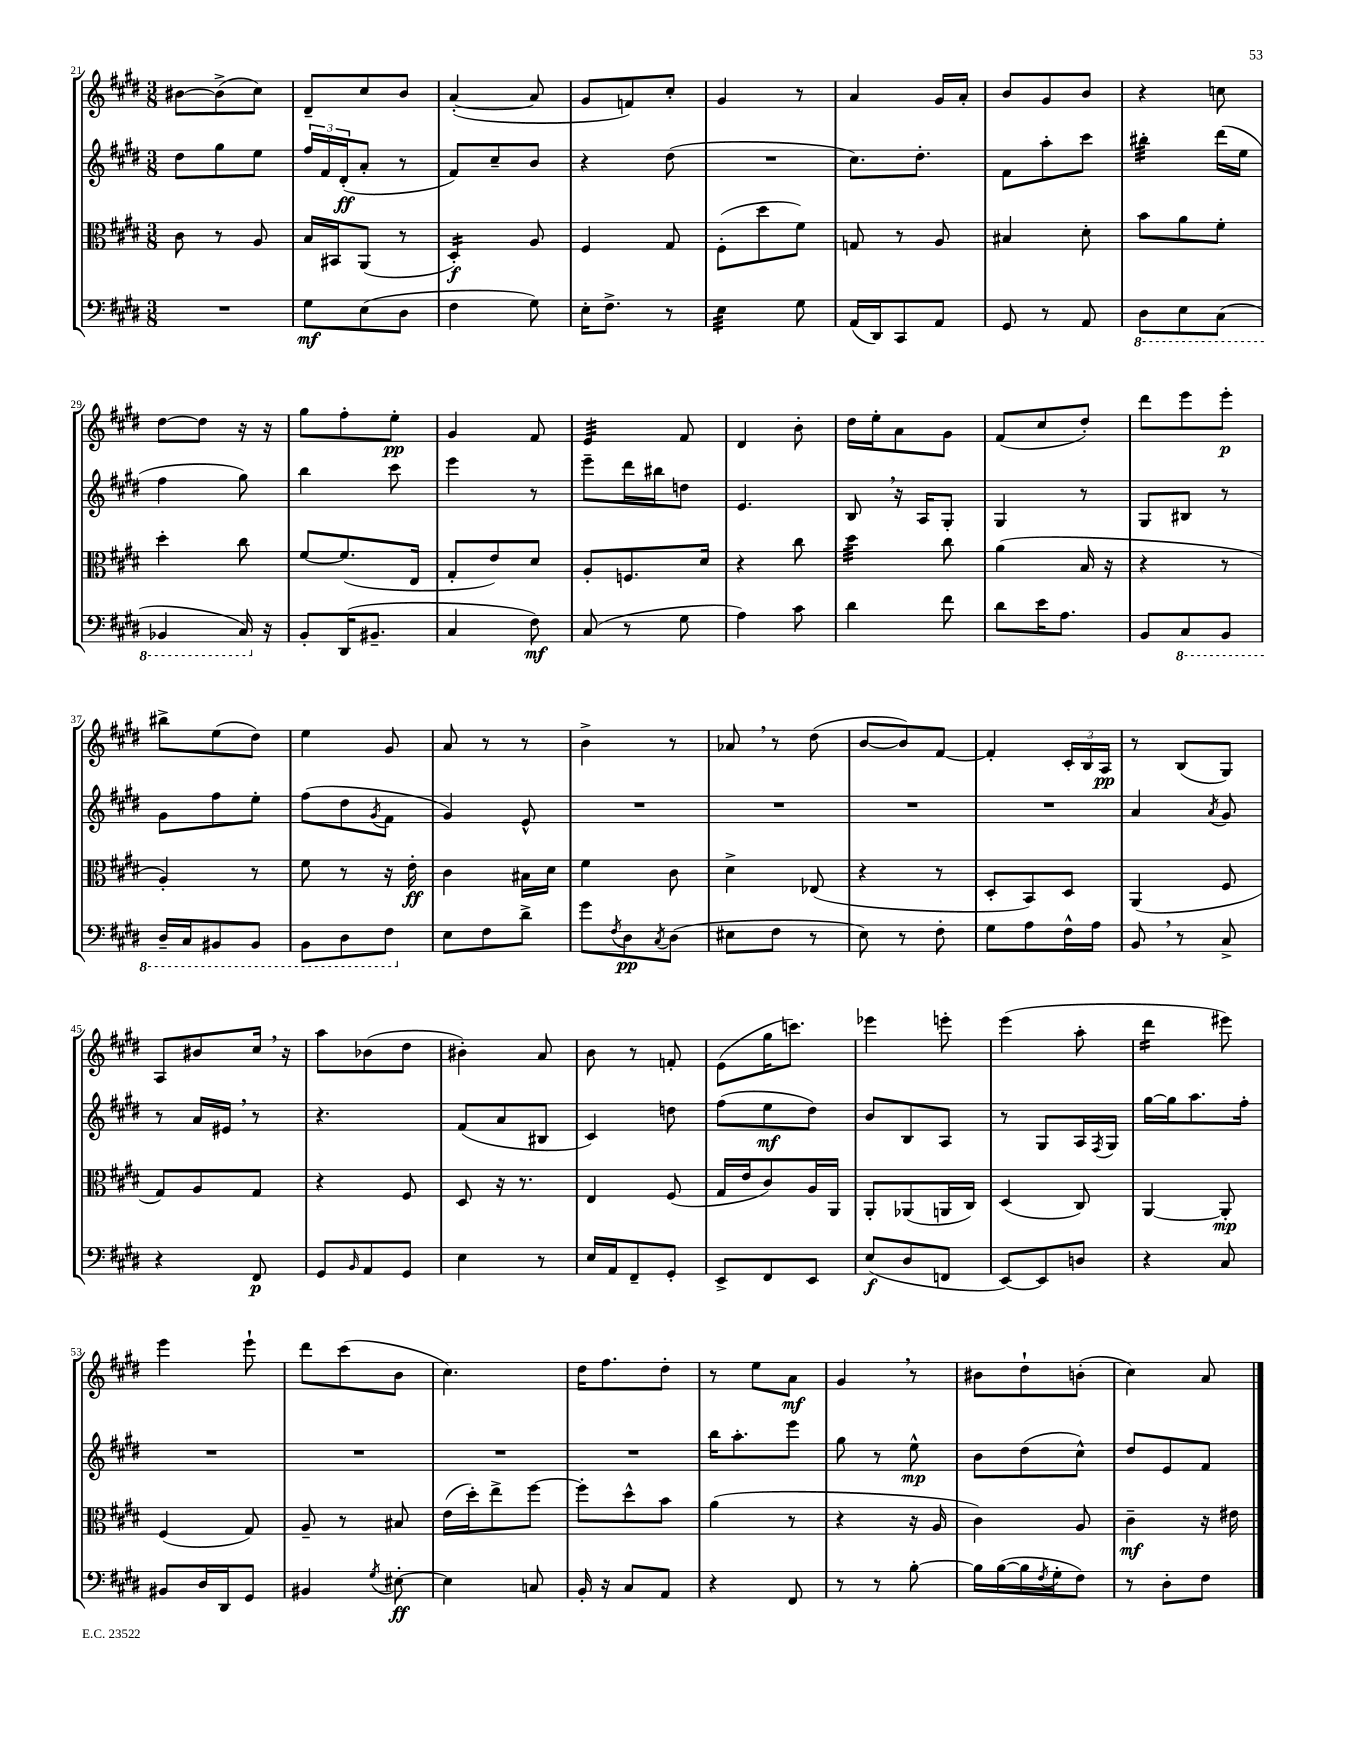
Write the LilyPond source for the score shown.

<<
\new StaffGroup <<
\new Staff = "s0" {
    \clef treble \key e \major \numericTimeSignature \time 3/8
    bis'8~ bis'8->( cis''8) |
    dis'8-- cis''8 b'8 |
    a'4~-.( a'8 |
    gis'8 f'8) cis''8-. |
    gis'4 r8 |
    a'4 gis'16 a'16-. |
    b'8 gis'8 b'8 |
    r4 c''8 |
    dis''8~ dis''8 r16 r16 |
    gis''8 fis''8-. e''8-.\pp |
    gis'4 fis'8 |
    e'4:32 fis'8 |
    dis'4 b'8-. |
    dis''16 e''16-. a'8 gis'8 |
    fis'8( cis''8 dis''8-.) |
    dis'''8 e'''8 e'''8-.\p |
    bis''8-> e''8( dis''8) |
    e''4 gis'8 |
    a'8 r8 r8 |
    b'4-> r8 |
    aes'8 \breathe r8 dis''8( |
    b'8~ b'8) fis'8~ |
    fis'4-. \tuplet 3/2 { cis'16-. b16 a16\pp } |
    r8 b8( gis8) |
    a8 bis'8 cis''16 \breathe r16 |
    a''8 bes'8( dis''8 |
    bis'4-.) a'8 |
    b'8 r8 f'8-. |
    e'8( gis''16 c'''8.) |
    ees'''4 e'''8-. |
    e'''4( a''8-. |
    dis'''4:16 eis'''8) |
    e'''4 e'''8-! |
    dis'''8 cis'''8( b'8 |
    cis''4.) |
    dis''16 fis''8. dis''8-. |
    r8 e''8 a'8\mf |
    gis'4 \breathe r8 |
    bis'8 dis''8-! b'8-.( |
    cis''4) a'8 \bar "|." |
}
\new Staff = "s1" {
    \clef treble \key e \major \numericTimeSignature \time 3/8
    dis''8 gis''8 e''8 |
    \tuplet 3/2 { fis''16 fis'16 dis'16-.\ff( } a'8-. r8 |
    fis'8) cis''8-- b'8 |
    r4 dis''8( |
    R4. |
    cis''8.) dis''8.-. |
    fis'8 a''8-. cis'''8 |
    bis''4:32-. dis'''16( e''16 |
    fis''4 gis''8) |
    b''4 cis'''8 |
    e'''4 r8 |
    e'''8-- dis'''16 bis''16 d''8 |
    e'4. |
    b8 \breathe r16 a16 gis8-. |
    gis4 r8 |
    gis8 bis8 r8 |
    gis'8 fis''8 e''8-. |
    fis''8( dis''8 \acciaccatura { gis'8 } fis'8 |
    gis'4) e'8-^ |
    R4. |
    R4. |
    R4. |
    R4. |
    a'4 \acciaccatura { a'8 } gis'8 |
    r8 a'16 eis'16 \breathe r8 |
    r4. |
    fis'8( a'8 bis8 |
    cis'4) d''8 |
    fis''8( e''8\mf dis''8) |
    b'8 b8 a8 |
    r8 gis8 a16 \acciaccatura { fis8 } gis16 |
    gis''16~ gis''16 a''8. fis''16-. |
    R4. |
    R4. |
    R4. |
    R4. |
    b''16 a''8.-. e'''8 |
    gis''8 r8 e''8-^\mp |
    b'8 dis''8( cis''8-^) |
    dis''8 e'8 fis'8 \bar "|." |
}
\new Staff = "s2" {
    \clef alto \key e \major \numericTimeSignature \time 3/8
    cis'8 r8 a8 |
    b16 bis,16 a,8( r8 |
    dis4:16-.\f) a8 |
    fis4 gis8 |
    fis8-.( dis''8 fis'8) |
    g8 r8 a8 |
    bis4 dis'8-. |
    b'8 a'8 fis'8-. |
    dis''4-. cis''8 |
    fis'8~ fis'8.( e16 |
    gis8-. e'8) dis'8 |
    a8-. f8. dis'16 |
    r4 cis''8 |
    dis''4:32 cis''8 |
    a'4( b16 r16 |
    r4 r8 |
    a4-.) r8 |
    fis'8 r8 r16 e'16-.\ff |
    cis'4 bis16 dis'16 |
    fis'4 cis'8 |
    dis'4-> ees8( |
    r4 r8 |
    dis8-. b,8) dis8 |
    a,4( fis8 |
    gis8) a8 gis8 |
    r4 fis8 |
    dis8 r16 r8. |
    e4 fis8( |
    gis16 e'16 cis'8) a16 a,16 |
    a,8-. aes,8( a,16 cis16) |
    dis4( cis8) |
    a,4~ a,8-.\mp |
    fis4( gis8) |
    a8-- r8 bis8 |
    e'16( dis''16-.) e''8-> fis''8~ |
    fis''8-. dis''8-^ b'8 |
    a'4( r8 |
    r4 r16 a16 |
    cis'4) a8 |
    cis'4--\mf r16 eis'16 \bar "|." |
}
\new Staff = "s3" {
    \clef bass \key e \major \numericTimeSignature \time 3/8
    R4. |
    gis8\mf e8( dis8 |
    fis4 gis8) |
    e16-. fis8.-> r8 |
    e4:32 gis8 |
    a,16( dis,16) cis,8 a,8 |
    gis,8 r8 a,8 |
    \ottava #-1 dis,8 e,8 cis,8( |
    bes,,4 cis,16) \ottava #0 r16 |
    b,8-. dis,16( bis,8.-- |
    cis4 fis8\mf) |
    cis8( r8 gis8 |
    a4) cis'8 |
    dis'4 fis'8 |
    dis'8 e'16 a8. |
    b,8 \ottava #-1 cis,8 b,,8 |
    dis,16-- cis,16 bis,,8 bis,,8 |
    b,,8 dis,8 fis,8 \ottava #0 |
    e8 fis8 dis'8-> |
    gis'8 \acciaccatura { fis8 } dis8\pp \acciaccatura { cis8 } dis8( |
    eis8 fis8 r8 |
    e8) r8 fis8-. |
    gis8 a8 fis16-^ a16 |
    b,8 \breathe r8 cis8-> |
    r4 fis,8\p |
    gis,8 \grace { b,16 } a,8 gis,8 |
    e4 r8 |
    e16 a,16 fis,8-- gis,8-. |
    e,8-> fis,8 e,8 |
    e8\f( dis8 f,8 |
    e,8~) e,8 d8 |
    r4 cis8 |
    bis,8 dis16 dis,16 gis,8 |
    bis,4 \acciaccatura { gis8 } eis8~-.\ff |
    eis4 c8 |
    b,16-. r16 cis8 a,8 |
    r4 fis,8 |
    r8 r8 b8~-. |
    b16 b16~( b16 \acciaccatura { fis8 } gis16-. fis8) |
    r8 dis8-. fis8 \bar "|." |
}
>>
>>
\layout { \context { \Score currentBarNumber = #21 } }
